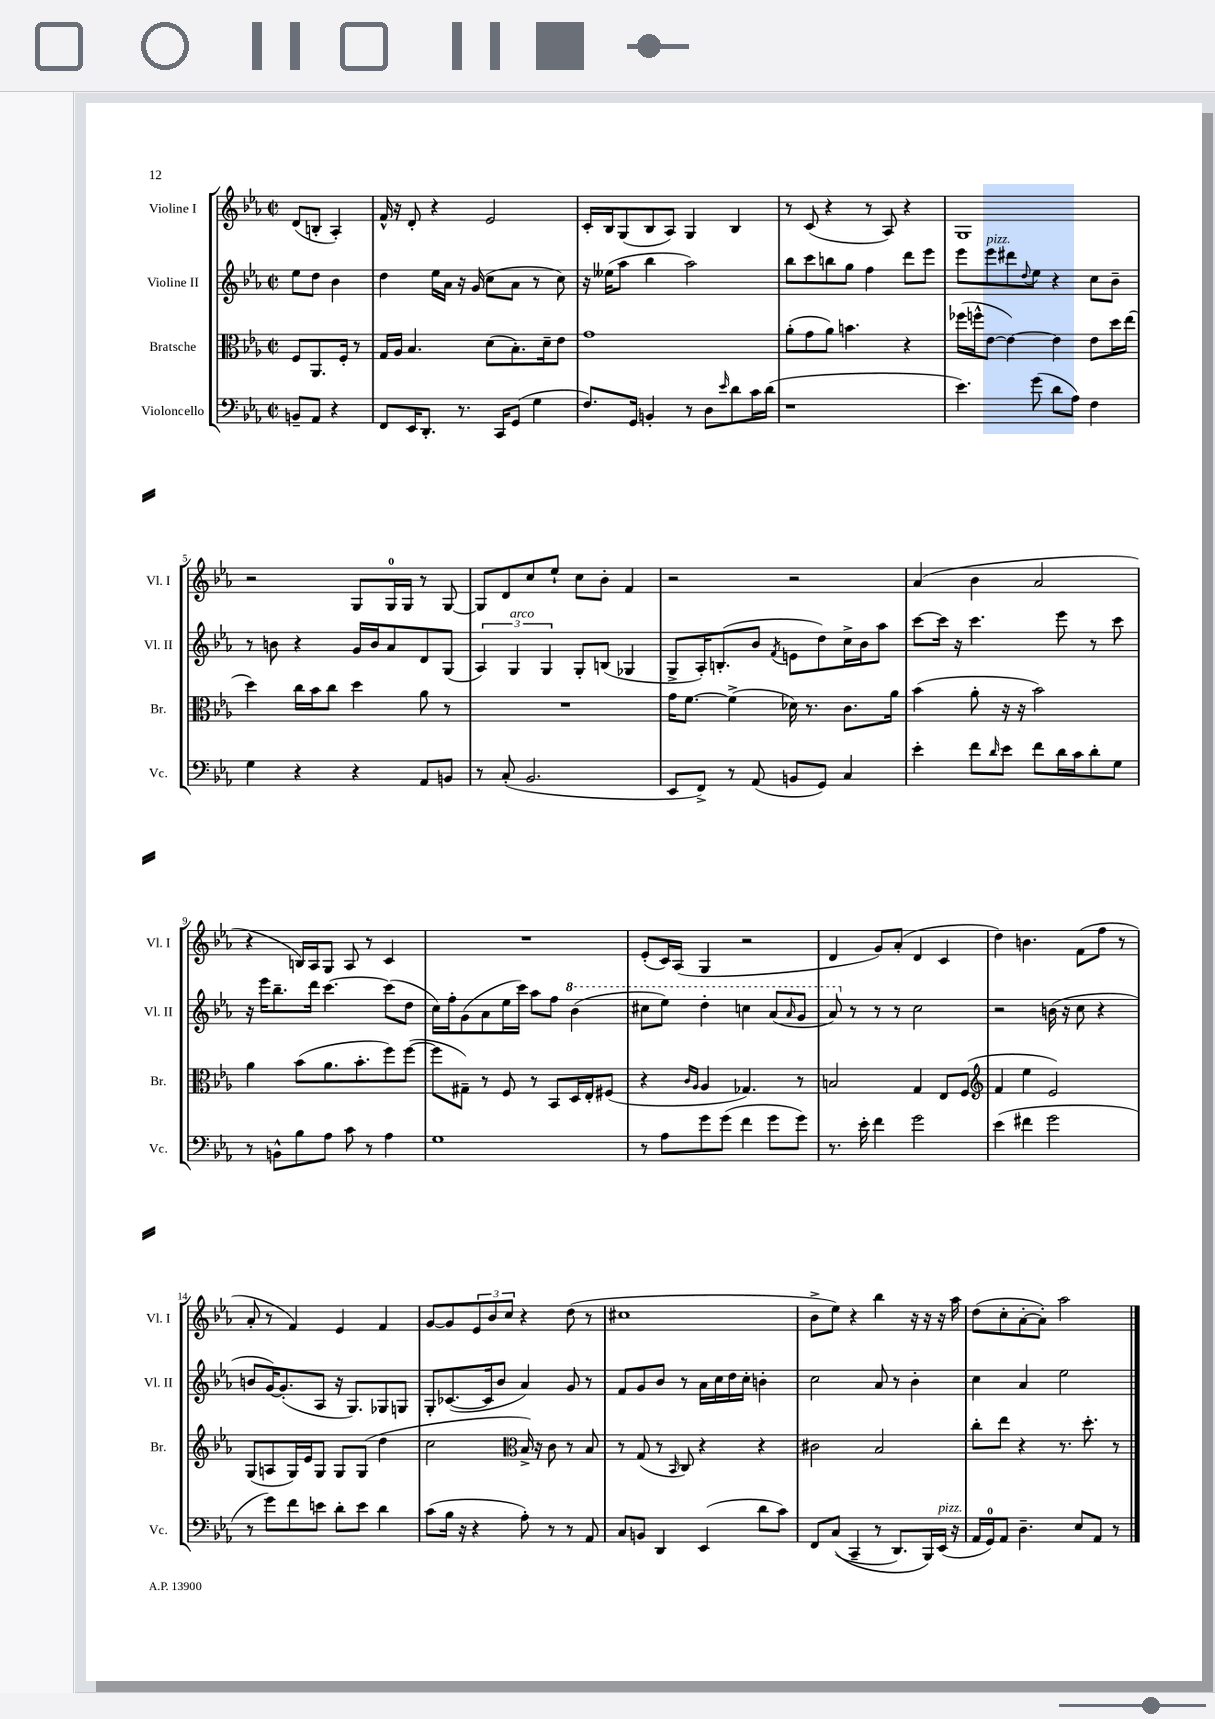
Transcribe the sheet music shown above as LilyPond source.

<<
\new StaffGroup <<
\new Staff = "s0" \with { instrumentName = "Violine I" shortInstrumentName = "Vl. I" } {
    \clef treble \key ees \major \defaultTimeSignature \time 2/2 \partial 2
    d'8( b8-. aes4-.) |
    f'16-^ r16 d'8-. r4 ees'2 |
    c'16-. bes16 g8( bes8 aes8) g4 bes4 |
    r8 c'8( r4 r8 aes8) r4 |
    g1 |
    r2 g8 g16-0 g16 r8 g8~ |
    g8 d'8 c''8 ees''8-! c''8 bes'8-. f'4 |
    r2 r2 |
    aes'4( bes'4 aes'2 |
    r4 b16) aes16 g8 aes8 r8 c'4 |
    R1 |
    ees'8-.( c'16) aes16( g4 r2 |
    d'4 g'8) aes'8-.( d'4 c'4 |
    d''4) b'4. f'8( f''8 r8 |
    aes'8-. r8 f'4) ees'4 f'4 |
    g'8~ g'8 \tuplet 3/2 { ees'8 bes'8 c''8 } r4 d''8( r8 |
    cis''1 |
    bes'8-> ees''8) r4 bes''4 r16 r16 r16 aes''16 |
    d''8( c''8-. aes'8~-. aes'8-.) aes''2 \bar "|." |
}
\new Staff = "s1" \with { instrumentName = "Violine II" shortInstrumentName = "Vl. II" } {
    \clef treble \key ees \major \defaultTimeSignature \time 2/2 \partial 2
    ees''8 d''8 bes'4 |
    d''4 ees''16 aes'16 r16 g'16( c''8 aes'8 r8 c''8) |
    r16 eeses''16( aes''8 bes''4 aes''2) |
    bes''8 c'''8 b''8 g''8 f''4 d'''8 ees'''8 |
    ees'''8 ees'''8^\markup { \italic "pizz." } dis'''8 \appoggiatura { d''8 } ees''8 r4 c''8 bes'8-- |
    r8 b'8 r4 g'16 b'16 aes'8 d'8 g8( |
    \tuplet 3/2 { aes4) g4^\markup { \italic "arco" } g4 } g8-. b8( ges4 |
    g8-> aes16-.) b8.-.( bes'8 \acciaccatura { f'8 } e'8 d''8) c''16-> bes'16 aes''8 |
    c'''8~ c'''16 r16 c'''4. ees'''8 r8 c'''8 |
    r16 ees'''16 bes''8.-- d'''16 c'''4.~ c'''8( d''8 |
    c''16) f''16-. g'8( aes'8 ees''16 c'''16) aes''8 f''8 \ottava #1 bes''4( |
    cis'''8 ees'''8) d'''4-. c'''4 aes''8( \grace { aes''16 } g''8 |
    aes''8) \ottava #0 r8 r8 r8 c''2 |
    r2 b'16( r16 c''8 r4 |
    b'8 g'16~) g'8.-.( aes8 r16 g8.) ges8 g8 |
    g8-. ces'8.~( ces'16 bes'8 aes'4) g'8 r8 |
    f'8 g'8 bes'8 r8 aes'16 c''16 d''16 c''16-. b'4-. |
    c''2 aes'8 r8 bes'4-. |
    c''4 aes'4 ees''2 \bar "|." |
}
\new Staff = "s2" \with { instrumentName = "Bratsche" shortInstrumentName = "Br." } {
    \clef alto \key ees \major \defaultTimeSignature \time 2/2 \partial 2
    f8 aes,8. f16-. r8 |
    g16 aes16 bes4. d'8( bes8.-.) d'16-- ees'8 |
    g'1 |
    aes'8-.( g'8 aes'8) b'4. r4 |
    fes''16( f''16-^ ees'8~ ees'4~) ees'4 ees'8 d''16 ees''16( |
    d''4) c''16 bes'16 c''8 d''4 aes'8 r8 |
    R1 |
    g'16 f'8.~ f'4->( des'16) r8. c'8. aes'16 |
    bes'4( aes'8-. r16 r16 bes'2) |
    aes'4 bes'8( aes'8. bes'8.-. f''8) f''8~( |
    f''8 gis8--) r8 f8 r8 bes,8 d16 ees16-. fis8( |
    r4 \grace { c'16 aes16 } aes4 ges4.) r8 |
    b2 g4 ees8 f8( |
    \clef treble f'4 ees''4 ees'2) |
    g8( a8 g16) ees'16 g8 g8 g8( d''4 |
    c''2 \clef alto bes16->) r16 c'8 r8 bes8 |
    r8 g8( r8 \grace { bes,16 } c8) r4 r4 |
    cis'2 bes2 |
    c''8-. ees''8 r4 r8. d''8.-. r8 \bar "|." |
}
\new Staff = "s3" \with { instrumentName = "Violoncello" shortInstrumentName = "Vc." } {
    \clef bass \key ees \major \defaultTimeSignature \time 2/2 \partial 2
    b,8-- aes,8 r4 |
    f,8 ees,16 d,8.-. r8. c,16 g,8( g4 |
    f8.) g,16 b,4-. r8 d8 \grace { ees'16 } d'8 c'16 d'16( |
    r1 |
    ees'4.) g'8( d'8 aes8) f4 |
    g4 r4 r4 aes,8 b,8 |
    r8 c8-.( bes,2. |
    ees,8 f,8->) r8 aes,8( b,8 g,8) c4 |
    ees'4-. f'8 \grace { d'16 } ees'8 f'8 d'16 c'16 d'8-. g8 |
    r8 b,8-^ bes8 aes8 c'8 r8 aes4 |
    g1 |
    r8 aes8 g'8 g'8( f'4 g'8 g'8) |
    r8. ees'16-. f'4 g'2 |
    ees'4( fis'4 g'2 |
    r8 g'8) f'8 e'8 d'8-. e'8 d'4 |
    c'8( bes16 r16 r4 aes8-.) r8 r8 aes,8 |
    c8 b,8 d,4 ees,4( d'8 c'8) |
    f,8 c8(\( c,4-- r8 d,8.) bes,,16\) ees,16^\markup { \italic "pizz." }( r16 |
    aes,16 g,16-0) aes,8 d4.-- ees8 aes,8 r8 \bar "|." |
}
>>
>>
